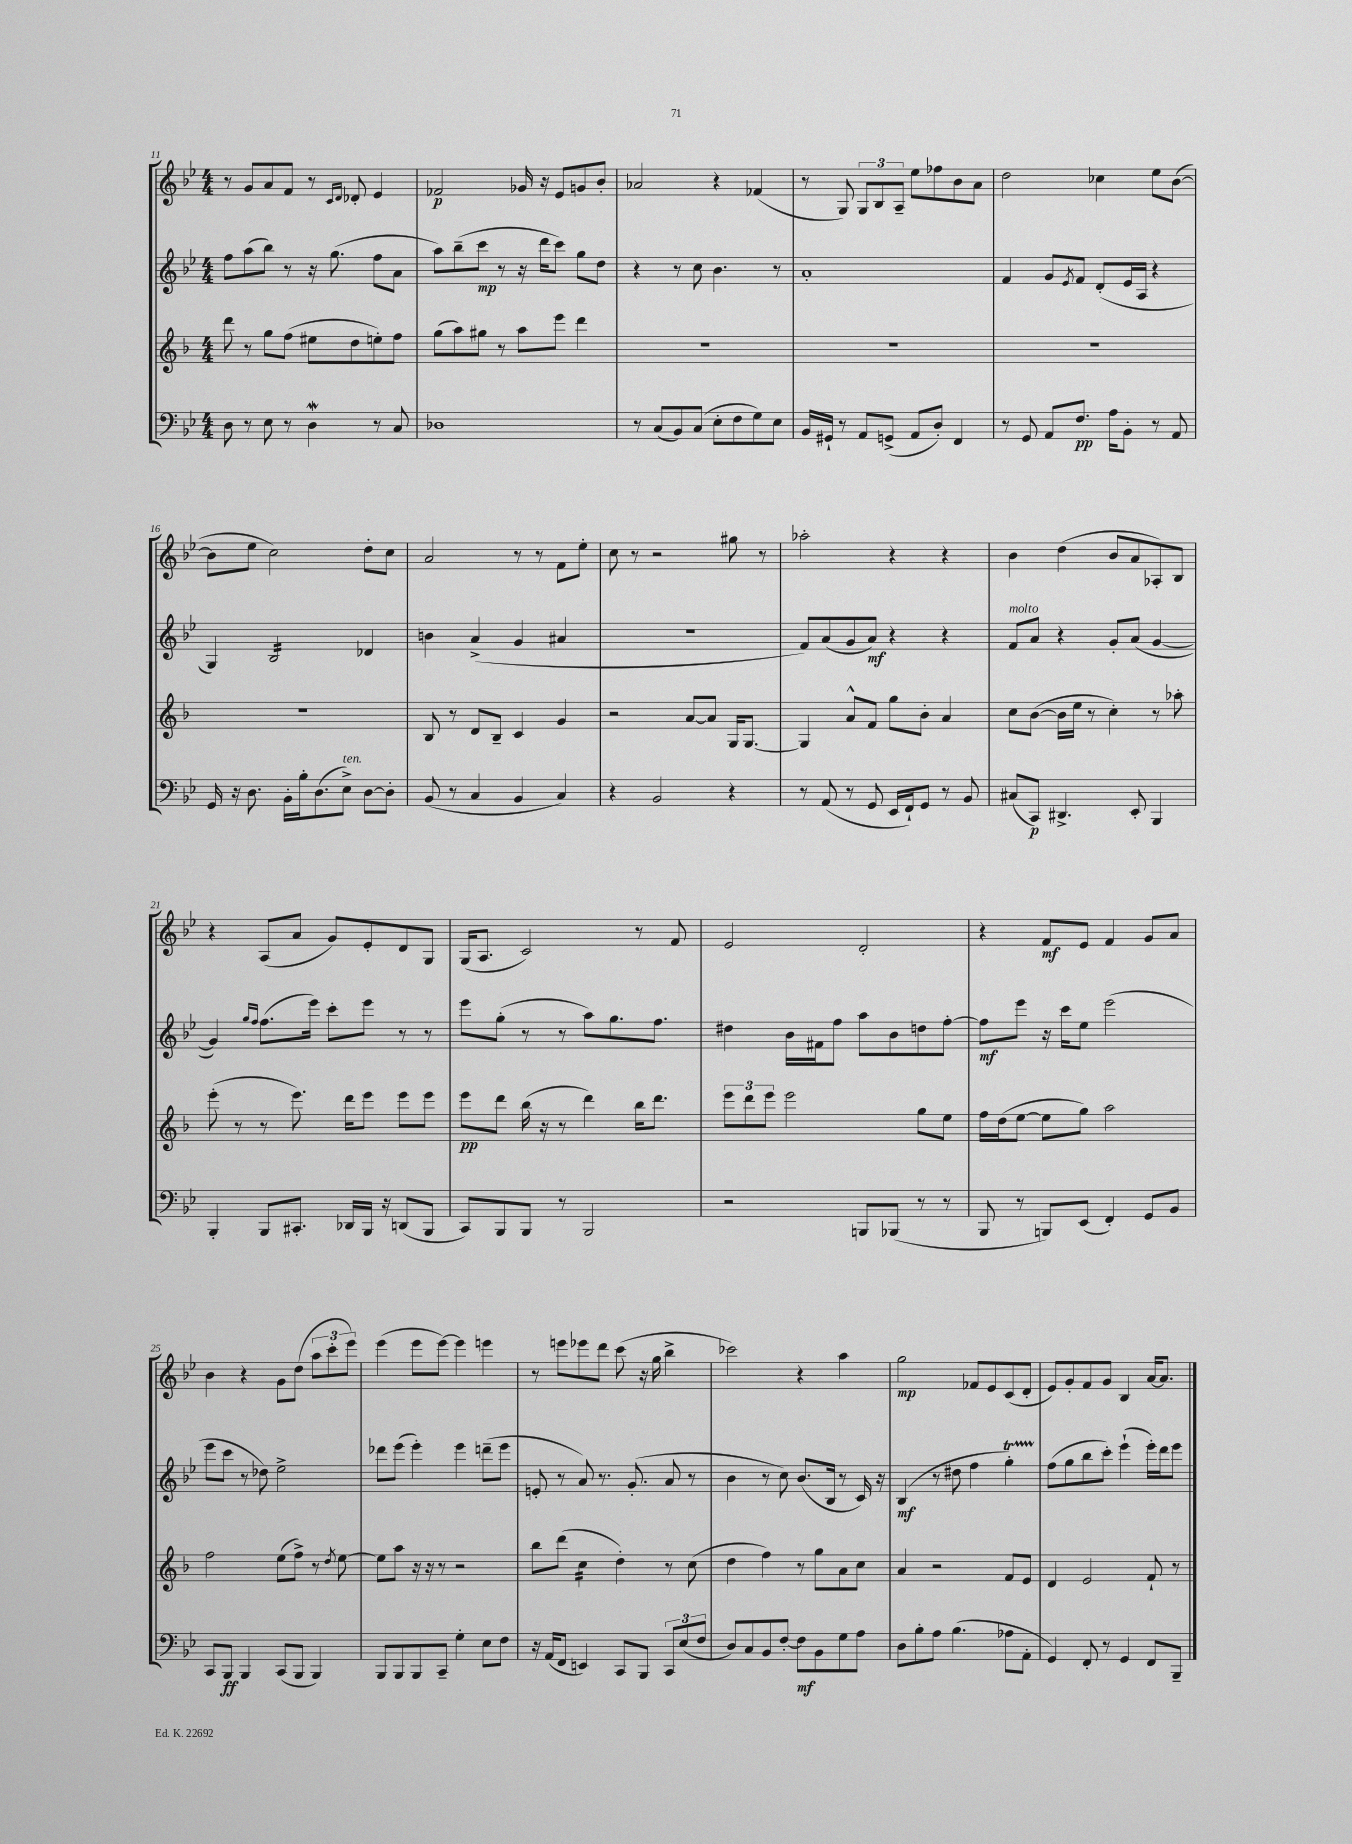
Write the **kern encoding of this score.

**kern	**dynam	**kern	**dynam	**kern	**dynam	**kern	**dynam
*part4	*part4	*part3	*part3	*part2	*part2	*part1	*part1
*staff4	*staff4	*staff3	*staff3	*staff2	*staff2	*staff1	*staff1
*clefF4	*	*clefG2	*	*clefG2	*	*clefG2	*
*k[b-e-]	*	*k[b-]	*	*k[b-e-]	*	*k[b-e-]	*
*M4/4	*	*M4/4	*	*M4/4	*	*M4/4	*
=11	=11	=11	=11	=11	=11	=11	=11
8D\	.	8ddd\	.	8ff\L	.	8r	.
8r	.	8r	.	(8aa\	.	8g/L	.
8E-\	.	8gg\L	.	8bb-\J)	.	8a/	.
8r	.	(8ff\J	.	8r	.	8f/J	.
4DW\	.	8ee#X\L	.	16r	.	8r	.
.	.	.	.	(8.gg\	.	.	.
.	.	.	.	.	.	16qqc/LL	.
.	.	.	.	.	.	16qqd/JJ	.
.	.	8dd\	.	.	.	8d-X'/	.
8r	.	8een'\)	.	8ff\L	.	4e-/	.
8C/	.	8ff\J	.	8a\J	.	.	.
=12	=12	=12	=12	=12	=12	=12	=12
1D-X	.	(8gg\L	.	8aa\L)	.	2f-X/	p
.	.	8aa\)	.	(8bb-~\	.	.	.
.	.	8gg#X\J	.	8ccc\J	mp	.	.
.	.	8r	.	8r	.	.	.
.	.	8aa\L	.	16r	.	16g-X/	.
.	.	.	.	16ddd\KL	.	16r	.
.	.	8eee\J	.	8ccc\J)	.	8e-/L	.
.	.	4ddd\	.	8gg\L	.	8gn/	.
.	.	.	.	8dd\J	.	8b-'/J	.
=13	=13	=13	=13	=13	=13	=13	=13
8r	.	1r	.	4r	.	2a-X/	.
(8C/L	.	.	.	.	.	.	.
8BB-/)	.	.	.	8r	.	.	.
(8C/J	.	.	.	8cc\	.	.	.
8E-'\L	.	.	.	4.b-\	.	4r	.
8F\	.	.	.	.	.	.	.
8G\)	.	.	.	.	.	(4f-X/	.
8E-\J	.	.	.	8r	.	.	.
=14	=14	=14	=14	=14	=14	=14	=14
16BB-/LL	.	1r	.	1a'	.	8r	.
16GG#X`/JJ	.	.	.	.	.	.	.
8r	.	.	.	.	.	8G/)	.
8AA/L	.	.	.	.	.	12G/L	.
.	.	.	.	.	.	12B-/	.
(8GGn^/J	.	.	.	.	.	.	.
.	.	.	.	.	.	12A~/J	.
8AA/L	.	.	.	.	.	8ee-\L	.
8D'/J)	.	.	.	.	.	8ff-X\	.
4FF/	.	.	.	.	.	8b-\	.
.	.	.	.	.	.	8a\J	.
=15	=15	=15	=15	=15	=15	=15	=15
8r	.	1r	.	4f/	.	2dd\	.
8GG/	.	.	.	.	.	.	.
8AA/L	.	.	.	8g/L	.	.	.
.	.	.	.	8qe-/	.	.	.
8.F/J	pp	.	.	8f/J	.	.	.
.	.	.	.	(8d'/L	.	4cc-X\	.
16A\KL	.	.	.	.	.	.	.
8BB-'\J	.	.	.	16e-/L	.	.	.
.	.	.	.	16A/JJ	.	.	.
8r	.	.	.	4r	.	8ee-\L	.
8AA/	.	.	.	.	.	([8b-\J	.
!!LO:LB:g=z
=16	=16	=16	=16	=16	=16	=16	=16
16GG/	.	1r	.	4G/)	.	8b-\L]	.
16r	.	.	.	.	.	.	.
8.D\	.	.	.	.	.	8ee-\J	.
*	*	*	*	*tremolo	*	*	*
.	.	.	.	16B-/LL	.	2cc\)	.
16BB-'\LL	.	.	.	16B-/	.	.	.
16B-'\J	.	.	.	16B-/	.	.	.
(8.D\	.	.	.	16B-/	.	.	.
.	.	.	.	16B-/	.	.	.
.	.	.	.	16B-/	.	.	.
!LO:TX:a:i:t=ten.	!	!	!	!	!	!	!
8E-^\J)	.	.	.	16B-/	.	.	.
.	.	.	.	16B-/JJ	.	.	.
*	*	*	*	*Xtremolo	*	*	*
[8D\L	.	.	.	4d-X/	.	8dd'\L	.
8D'\J]	.	.	.	.	.	8cc\J	.
=17	=17	=17	=17	=17	=17	=17	=17
(8BB-/	.	8B-/	.	4bn\	.	2a/	.
8r	.	8r	.	.	.	.	.
4C/	.	8d/L	.	(4a^/	.	.	.
.	.	8B-~/J	.	.	.	.	.
4BB-/	.	4c/	.	4g/	.	8r	.
.	.	.	.	.	.	8r	.
4C/)	.	4g/	.	4a#X/	.	8f\L	.
.	.	.	.	.	.	8ee-'\J	.
=18	=18	=18	=18	=18	=18	=18	=18
4r	.	2r	.	1r	.	8cc\	.
.	.	.	.	.	.	8r	.
2BB-/	.	.	.	.	.	2r	.
.	.	[8a/L	.	.	.	.	.
.	.	8a/J]	.	.	.	.	.
4r	.	16G/KL	.	.	.	8gg#X\	.
.	.	[8.G/J	.	.	.	.	.
.	.	.	.	.	.	8r	.
=19	=19	=19	=19	=19	=19	=19	=19
8r	.	4G/]	.	8f/L)	.	2aa-X'\	.
(8AA/	.	.	.	(8a/	.	.	.
8r	.	8a^^/L	.	8g/	.	.	.
8GG/	.	8f/J	.	8a/J)	mf	.	.
16EE-/LL	.	8gg\L	.	4r	.	4r	.
16FF`/J)	.	.	.	.	.	.	.
8GG/J	.	8b-'\J	.	.	.	.	.
8r	.	4a/	.	4r	.	4r	.
8BB-/	.	.	.	.	.	.	.
=20	=20	=20	=20	=20	=20	=20	=20
!	!	!	!	!LO:TX:a:i:t=molto	!	!	!
(8C#X/L	.	8cc\L	.	8f/L	.	4b-\	.
8CC/J)	p	([8b-\J	.	8a/J	.	.	.
4.DD#X^/	.	16b-\LL]	.	4r	.	(4dd\	.
.	.	16ee\JJ	.	.	.	.	.
.	.	8r	.	.	.	.	.
.	.	4cc'\)	.	8g'/L	.	8b-/L	.
8EE-'/	.	.	.	(8a/J	.	8a/	.
4BBB-/	.	8r	.	[4g/	.	8A-X'/)	.
.	.	8aa-X'\	.	.	.	8B-/J	.
!!LO:LB:g=z
=21	=21	=21	=21	=21	=21	=21	=21
4BBB-'/	.	(8eee'\	.	4g/])	.	4r	.
.	.	8r	.	.	.	.	.
.	.	.	.	16qqgg/LL	.	.	.
.	.	.	.	16qqff/JJ	.	.	.
8BBB-/L	.	8r	.	(8.ff\L	.	(8A/L	.
8.CC#X'/J	.	8.eee\)	.	.	.	8a/J	.
.	.	.	.	16eee-\Jk)	.	.	.
.	.	.	.	8ccc'\L	.	8g/L)	.
16DD-X/LL	.	16ddd\KL	.	.	.	.	.
16BBB-/JJ	.	8eee\J	.	8eee-\J	.	8e-'/	.
16r	.	.	.	.	.	.	.
(8DDn/L	.	8eee\L	.	8r	.	8d/	.
8BBB-/J	.	8eee\J	.	8r	.	8G/J	.
=22	=22	=22	=22	=22	=22	=22	=22
8CC/L)	.	8eee\L	pp	8eee-\L	.	(16G/KL	.
.	.	.	.	.	.	8.A/J	.
8BBB-/	.	8ddd\J	.	(8gg'\J	.	.	.
8BBB-/J	.	(16bb-\	.	8r	.	2c/)	.
.	.	16r	.	.	.	.	.
8r	.	8r	.	8r	.	.	.
2BBB-/	.	4ddd\)	.	8aa\L)	.	.	.
.	.	.	.	8.gg\	.	.	.
.	.	16bb-\KL	.	.	.	8r	.
.	.	8.ddd\J	.	8.ff\J	.	.	.
.	.	.	.	.	.	8f/	.
=23	=23	=23	=23	=23	=23	=23	=23
2r	.	12eee\L	.	4dd#X\	.	2e-/	.
.	.	12ddd\	.	.	.	.	.
.	.	12eee\J	.	.	.	.	.
.	.	2eee\	.	16b-\LL	.	.	.
.	.	.	.	16f#X\J	.	.	.
.	.	.	.	8ff\J	.	.	.
8BBBn/L	.	.	.	8aa\L	.	2d'/	.
(8BBB-X/J	.	.	.	8b-\	.	.	.
8r	.	8gg\L	.	8ddn\	.	.	.
8r	.	8ee\J	.	[8ff'\J	.	.	.
=24	=24	=24	=24	=24	=24	=24	=24
8BBB-/	.	16ff\LL	.	8ff\L]	mf	4r	.
.	.	(16dd\J	.	.	.	.	.
8r	.	[8ee\J	.	8eee-\J	.	.	.
8BBBn/L)	.	8ee\L]	.	16r	.	8f/L	mf
.	.	.	.	16ccc\KL	.	.	.
(8EE-/J	.	8gg\J)	.	8ee-\J	.	8e-/J	.
4FF'/)	.	2aa\	.	(2eee-\	.	4f/	.
8GG/L	.	.	.	.	.	8g/L	.
8BB-/J	.	.	.	.	.	8a/J	.
!!LO:LB:g=z
=25	=25	=25	=25	=25	=25	=25	=25
8CC/L	.	2ff\	.	8eee-\L	.	4b-\	.
8BBB-/J	ff	.	.	8ccc\J	.	.	.
4BBB-/	.	.	.	8r	.	4r	.
.	.	.	.	8dd-X\)	.	.	.
(8CC/L	.	(8ee\L	.	2ee-^\	.	8g\L	.
8BBB-/J	.	8ff^\J)	.	.	.	(8dd\J	.
4BBB-/)	.	8r	.	.	.	12aa\L	.
.	.	.	.	.	.	12ccc'\	.
.	.	8qdd/	.	.	.	.	.
.	.	[8ee\	.	.	.	.	.
.	.	.	.	.	.	12eee-\J)	.
=26	=26	=26	=26	=26	=26	=26	=26
8BBB-/L	.	8ee\L]	.	8ddd-X\L	.	(4eee-\	.
8BBB-/	.	8aa\J	.	(8eee-\J	.	.	.
8BBB-/	.	16r	.	4eee-'\)	.	8eee-\L	.
.	.	16r	.	.	.	.	.
8CC~/J	.	8r	.	.	.	[8eee-\J)	.
4G'\	.	2r	.	4eee-\	.	4eee-\]	.
8E-\L	.	.	.	(8dddn~\L	.	4eeen\	.
8F\J	.	.	.	8eee-\J	.	.	.
=27	=27	=27	=27	=27	=27	=27	=27
16r	.	8bb-\L	.	8en'/	.	8r	.
(16AA/KL	.	.	.	.	.	.	.
8FF/J	.	(8ddd\J	.	8r	.	8eeen\L	.
*	*	*tremolo	*	*	*	*	*
4EEn/)	.	16cc\LL	.	8a/)	.	8eee-X\	.
.	.	16cc\	.	.	.	.	.
.	.	16cc\	.	8.r	.	8ddd\J	.
.	.	16cc\JJ	.	.	.	.	.
*	*	*Xtremolo	*	*	*	*	*
8CC/L	.	4dd'\)	.	.	.	(8ccc\	.
.	.	.	.	(8.g'/	.	.	.
8BBB-/J	.	.	.	.	.	16r	.
.	.	.	.	.	.	16gg\	.
12CC/L	.	8r	.	8a/	.	4bb-^\	.
(12E-/	.	.	.	.	.	.	.
.	.	(8cc\	.	8r	.	.	.
12F/J	.	.	.	.	.	.	.
=28	=28	=28	=28	=28	=28	=28	=28
8D/L)	.	4dd\	.	4b-\	.	2ccc-X\)	.
8C/	.	.	.	.	.	.	.
8BB-/	.	4ff\)	.	8r	.	.	.
[8F'/J	.	.	.	8cc\)	.	.	.
8F\L]	mf	8r	.	(8.b-/L	.	4r	.
8BB-\	.	8gg\L	.	.	.	.	.
.	.	.	.	16B-/Jk	.	.	.
8G\	.	8a\	.	8r	.	4aa\	.
8A\J	.	8cc\J	.	16c/)	.	.	.
.	.	.	.	16r	.	.	.
=29	=29	=29	=29	=29	=29	=29	=29
8D\L	.	4a/	.	(4B-/	mf	2gg\	mp
8B-'\	.	.	.	.	.	.	.
8A\J	.	2r	.	8r	.	.	.
(4.B-\	.	.	.	8dd#X\	.	.	.
.	.	.	.	4ff\	.	8f-X/L	.
.	.	.	.	.	.	8e-/	.
8A-X\L	.	8f/L	.	4ggT'\)	.	(8c/	.
8AA'\J	.	8e/J	.	.	.	8d'/J	.
=30	=30	=30	=30	=30	=30	=30	=30
4GG/)	.	4d/	.	(8ff\L	.	8e-/L)	.
.	.	.	.	8gg\	.	8g'/	.
8FF'/	.	2e/	.	8bb-\	.	8f/	.
8r	.	.	.	8ccc'\J)	.	8g/J	.
4GG/	.	.	.	(4eee-`\	.	4B-/	.
8FF/L	.	8f`/	.	16eee-'\LL)	.	[16a/KL	.
.	.	.	.	16ddd\J	.	8.a/J]	.
8BBB-~/J	.	8r	.	8eee-\J	.	.	.
==	==	==	==	==	==	==	==
*-	*-	*-	*-	*-	*-	*-	*-
